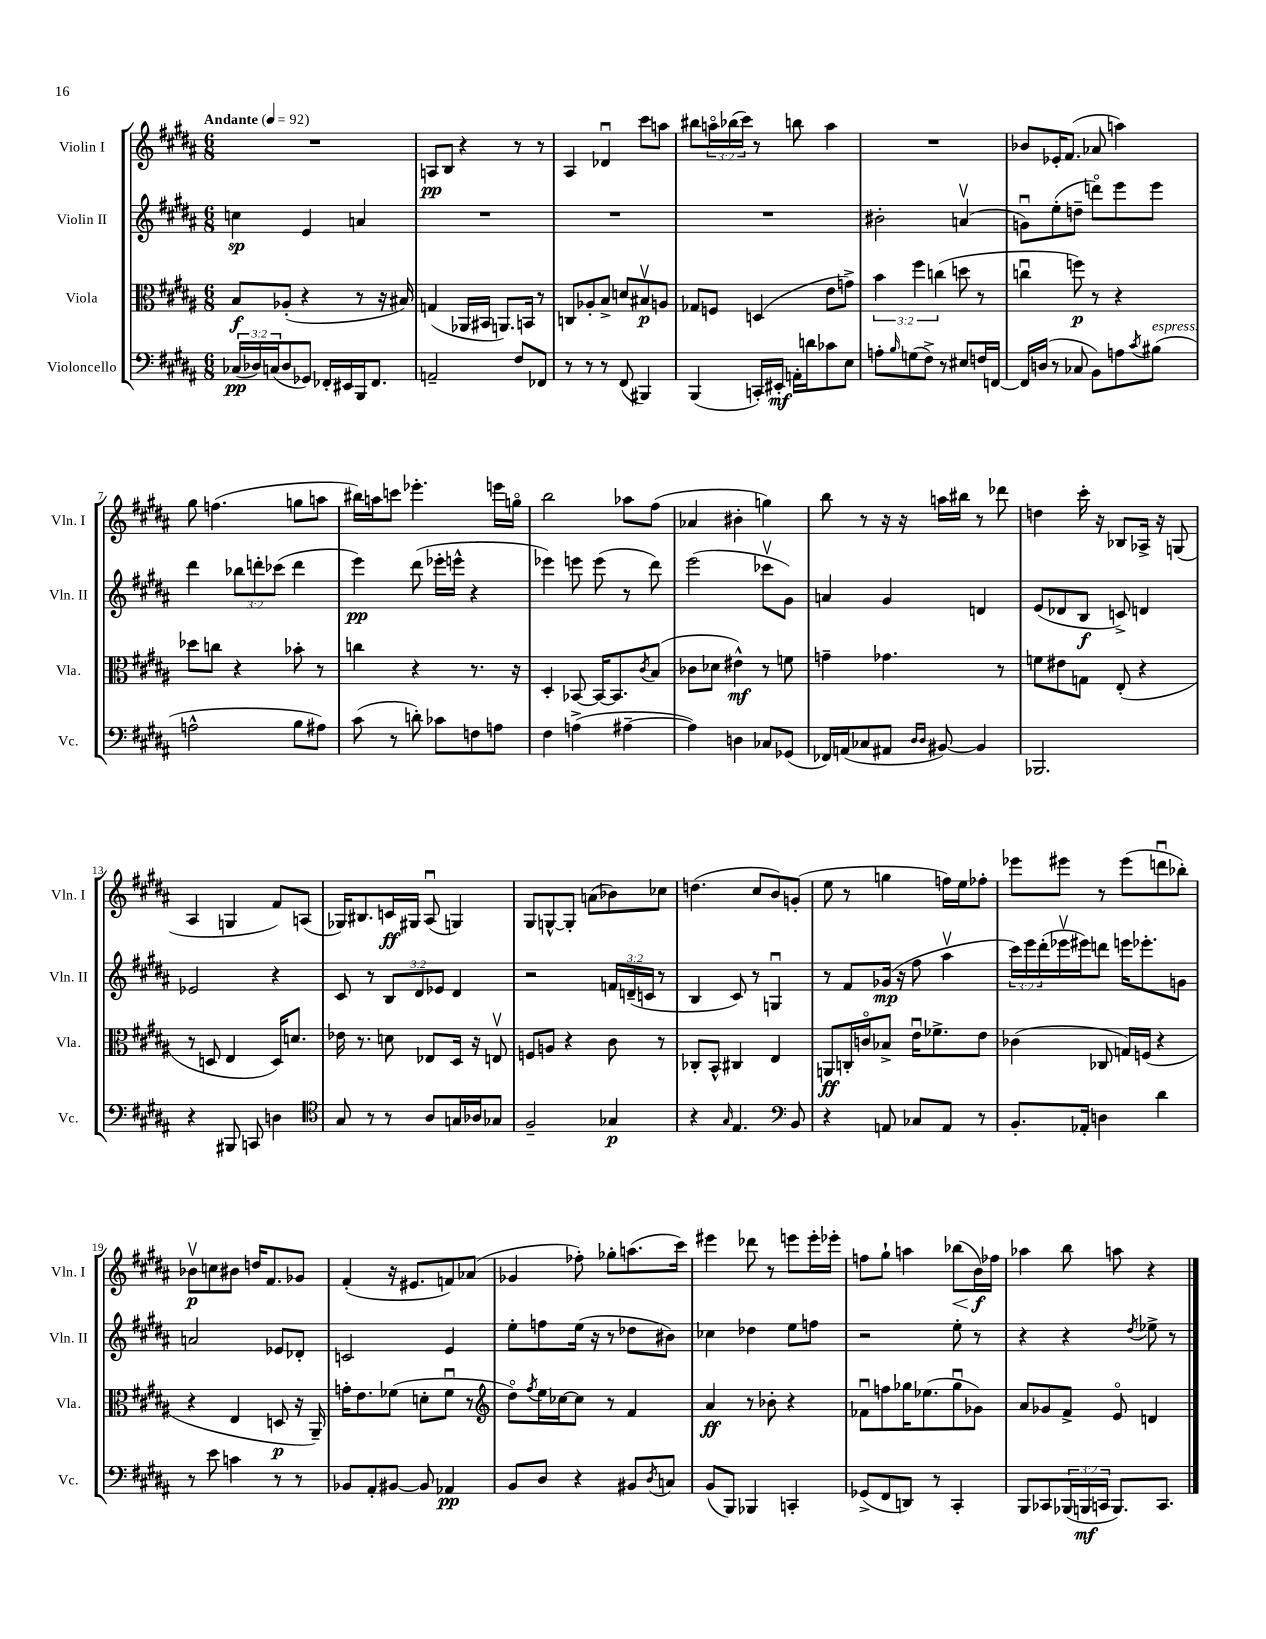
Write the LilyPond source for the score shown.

<<
\new StaffGroup <<
\new Staff = "s0" \with { instrumentName = "Violin I" shortInstrumentName = "Vln. I" } {
    \clef treble \key b \major \numericTimeSignature \time 6/8 \override Staff.TupletNumber.text = #tuplet-number::calc-fraction-text \tempo "Andante" 4 = 92
    R2. |
    a8\pp b8 r4 r8 r8 |
    ais4 des'4\downbow cis'''8 a''8 |
    bis''8 \tuplet 3/2 { a''16\flageolet bes''16( cis'''16) } r8 b''8 a''4 |
    R2. |
    bes'8 ees'16-. fis'8.( aes'8 a''4) |
    gis''8 f''4.( g''8 a''8 |
    bis''16) a''16 c'''8 ees'''4.-. e'''16 g''16\flageolet |
    b''2 aes''8 fis''8( |
    aes'4 bis'4-. g''4) |
    b''8 r8 r16 r16 a''16 bis''16 r8 des'''8 |
    d''4 cis'''16-. r16 bes8 aes16-> r16 g8( |
    ais4 g4 fis'8) a8( |
    ges16) bis8. c'16\ff gis16 ais8\downbow( g4) |
    gis8 g8~-^ g8-. a'8( bes'8) ces''8 |
    d''4.( cis''8 b'8) g'8-.( |
    e''8 r8 g''4 f''16) e''16 fes''8-. |
    ees'''8 eis'''8 r8 eis'''8( d'''8\downbow bes''8-.) |
    bes'8\upbow\p c''8 bis'8 d''16 fis'8. ges'8 |
    fis'4-.( r16 eis'8. f'8) aes'8( |
    ges'4 fes''8-.) ges''8-. a''8.( cis'''16) |
    eis'''4 des'''8 r8 e'''8 e'''16-. ees'''16-. |
    f''8 gis''8-! a''4 bes''8\<( b'16\f\!) fes''16 |
    aes''4 b''8 a''8 r4 \bar "|." |
}
\new Staff = "s1" \with { instrumentName = "Violin II" shortInstrumentName = "Vln. II" } {
    \clef treble \key b \major \numericTimeSignature \time 6/8 \override Staff.TupletNumber.text = #tuplet-number::calc-fraction-text
    c''4\sp e'4 a'4 |
    R2. |
    R2. |
    R2. |
    bis'2-. a'4\upbow( |
    g'8\downbow) e''8-.( d''8-- d'''8\flageolet) e'''8 e'''8 |
    dis'''4 \tuplet 3/2 { bes''8 d'''8-. ces'''8( } d'''4 |
    e'''4\pp) dis'''8( ees'''16-. e'''16-^ r4 |
    ees'''4) e'''8 e'''8( r8 dis'''8) |
    e'''2( ces'''8\upbow gis'8) |
    a'4 gis'4 d'4 |
    e'8( des'8 b8\f c'8->) d'4 |
    ees'2 r4 |
    cis'8 r8 \tuplet 3/2 { b8 dis'8 ees'8 } dis'4 |
    r2 \tuplet 3/2 { f'16 d'16--( c'16 } r8 |
    b4 cis'8) r8 g4\downbow |
    r8 fis'8 ges'16\mp( r16 fis''8 ais''4\upbow |
    \tuplet 3/2 { cis'''16) e'''16 dis'''16-.( } ees'''16\upbow eis'''16) d'''8 e'''16 ees'''8.-. g'8 |
    a'2 ees'8 des'8-. |
    c'2 e'4 |
    e''8-. f''8 e''16( r16 r8 des''8 bis'8) |
    ces''4 des''4 e''8 f''8 |
    r2 e''8-. r8 |
    r4 r4 \acciaccatura { dis''8 } ees''8-> r8 \bar "|." |
}
\new Staff = "s2" \with { instrumentName = "Viola" shortInstrumentName = "Vla." } {
    \clef alto \key b \major \numericTimeSignature \time 6/8 \override Staff.TupletNumber.text = #tuplet-number::calc-fraction-text
    b8\f aes8-.( r4 r8 r16 bis16) |
    g4( aes,16 bis,16 a,8.) b,16 r8 |
    c8 aes8-. b8-> d'8 bis8\upbow\p a8 |
    ges8 f8 d4( e'8 g'8->) |
    \tuplet 3/2 { b'4 fis''4 c''4( } d''8 r8 |
    c''4\downbow f''8\p) r8 r4 |
    des''8 c''8 r4 bes'8-. r8 |
    c''4 r4 r8. r16 |
    dis4-. bes,8~ bes,16~ bes,8. \acciaccatura { cis'8 } b8( |
    ces'8 des'8 eis'4-^\mf) r8 f'8 |
    g'4-- ges'4. r8 |
    f'8 eis'8 g8 e8-.( r4 |
    r8 d8 e4 d16) d'8. |
    ees'16 r8. d'8 ees8 dis16 r16 e8\upbow |
    f8 a8 r4 cis'8 r8 |
    ces8-. b,8-^ cis4 e4 |
    a,8\ff c16-. c'16\flageolet bes8-> e'16\downbow fes'8.-> e'8 |
    ces'4( ces8 g16) f16( r4 |
    r4 e4 d8\p r16 ais,16--) |
    g'16-. e'8. fes'8( d'8-. fes'8\downbow r8 |
    \clef treble dis''8\flageolet) \acciaccatura { fis''8 } e''16 ces''16~ ces''8 r8 fis'4 |
    ais'4\ff r8 bes'8-. r4 |
    fes'8\downbow f''8 ges''16 ees''8.( ges''8\downbow ges'8) |
    ais'8 ges'8 fis'8-> e'8\flageolet d'4 \bar "|." |
}
\new Staff = "s3" \with { instrumentName = "Violoncello" shortInstrumentName = "Vc." } {
    \clef bass \key b \major \numericTimeSignature \time 6/8 \override Staff.TupletNumber.text = #tuplet-number::calc-fraction-text
    \tuplet 3/2 { ces16\pp( des16) c16( } des8 ges,8) fes,16-. eis,16 b,,16 fes,8. |
    a,2-- fis8 fes,8 |
    r8 r8 r8 fis,8( bis,,4) |
    b,,4( c,16-.) eis,16-.\mf a,16-. d'16 ces'8 e8 |
    a8-. \grace { b16 } g8( fis8->) r8 eis8 f16 f,16~ |
    f,16 d16( r8 ces8 b,8) a8 \acciaccatura { cis'8 } bis8^\markup { \italic "espress." }( |
    a2-^ b8 ais8) |
    cis'8( r8 d'8-.) ces'8 f8 a8 |
    fis4 a4->( ais4~-- |
    ais4) d4 ces8 ges,8( |
    fes,16) a,16( ces8 ais,8 \grace { dis16 dis16 } bis,8~) bis,4 |
    bes,,2. |
    r4 bis,,8 c,8 d4 |
    \clef tenor gis8 r8 r8 ais8 g16 aes16 ges8 |
    fis2-- ges4\p |
    r4 \grace { gis16 } e4. \clef bass b,8 |
    r4 a,8 ces8 a,8 r8 |
    b,8.-. aes,16-. d4 dis'4 |
    r8 e'8 c'4 r8 r8 |
    bes,8 ais,8-. bis,8~ bis,8 aes,4\pp |
    b,8 dis8 r4 bis,8 \acciaccatura { dis8 } c8 |
    b,8( b,,8) bes,,4 c,4-. |
    ges,8->( fis,8 d,8) r8 cis,4-. |
    b,,8 ces,8 \tuplet 3/2 { bes,,16( b,,16\mf c,16 } b,,8.) c,8. \bar "|." |
}
>>
>>
